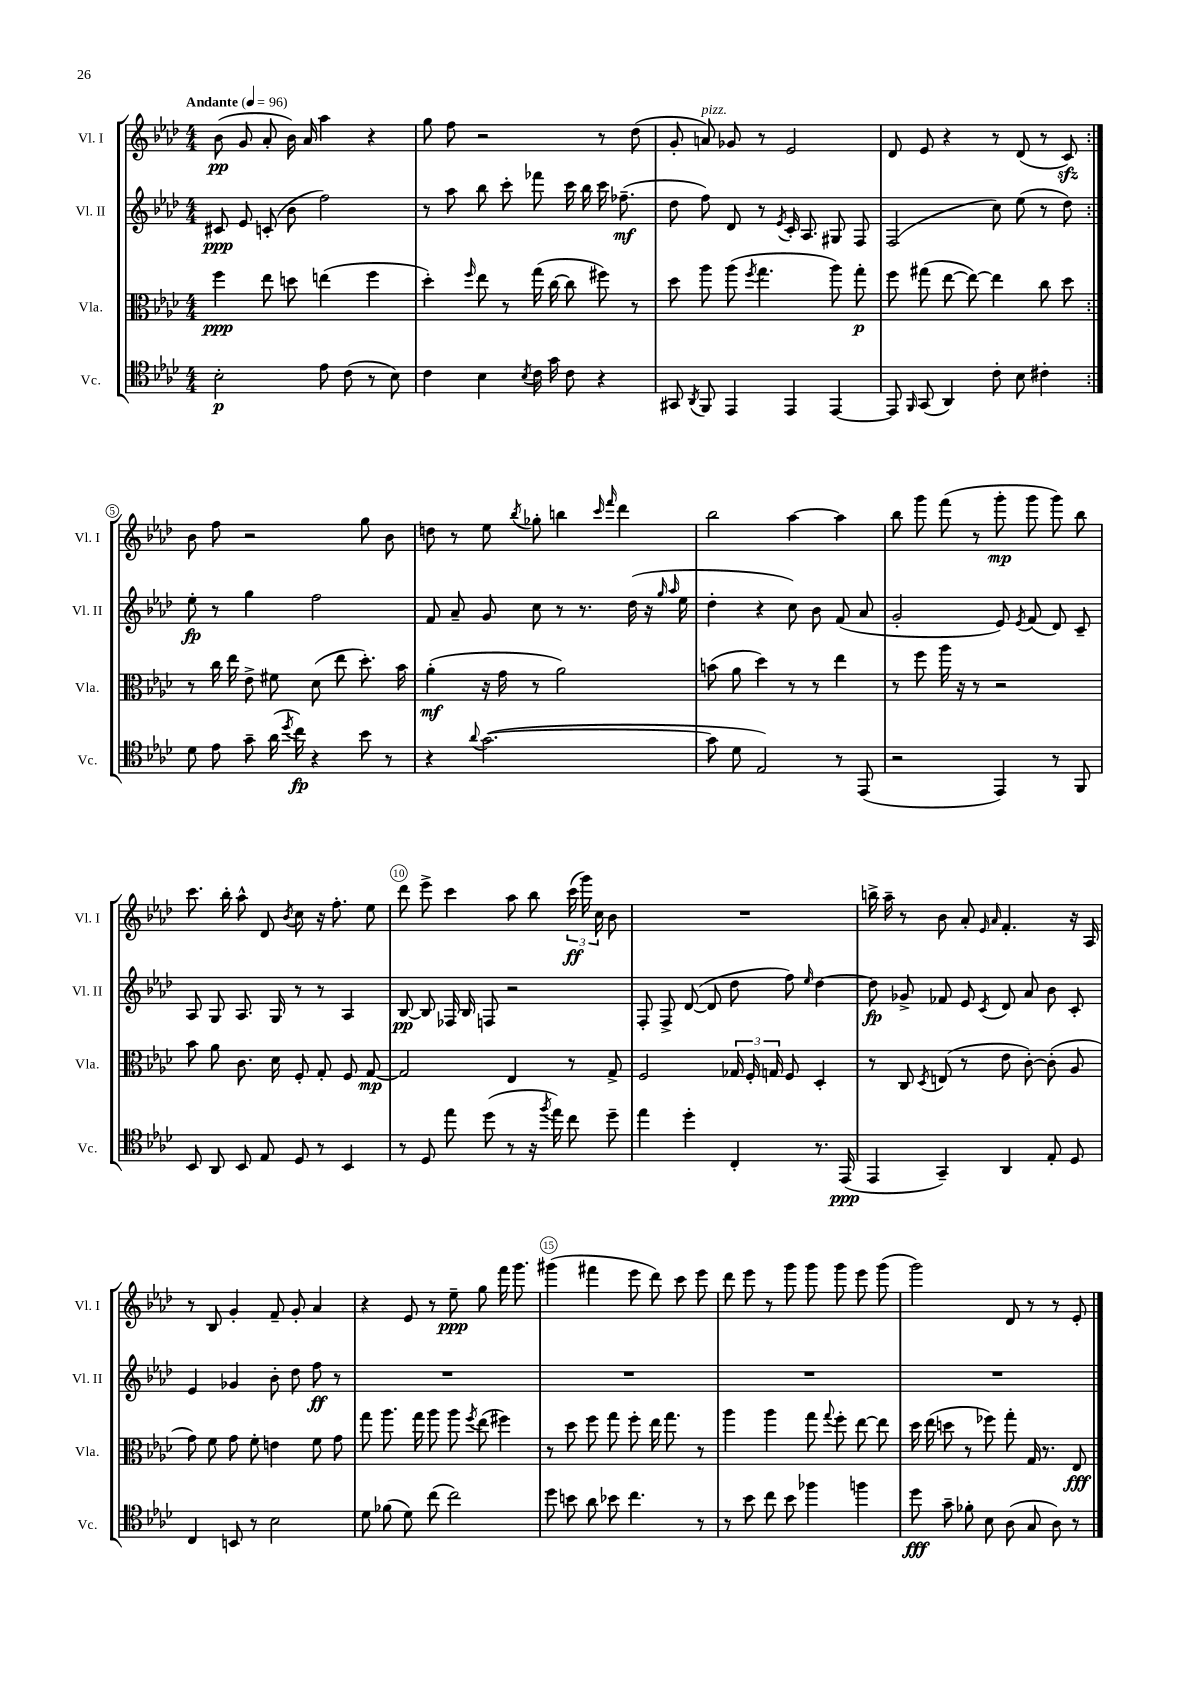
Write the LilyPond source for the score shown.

<<
\new StaffGroup <<
\new Staff = "s0" \with { instrumentName = "Vl. I" shortInstrumentName = "Vl. I" } {
    \clef treble \key aes \major \numericTimeSignature \time 4/4 \tempo "Andante" 4 = 96
    \autoBeamOff \repeat volta 2 { bes'8\pp( g'8 aes'8-. bes'16) aes'16 aes''4 r4 |
    g''8 f''8 r2 r8 des''8( |
    g'8-. a'8^\markup { \italic "pizz." }) ges'8 r8 ees'2 |
    des'8 ees'8 r4 r8 des'8( r8 c'8\sfz) | }
    bes'8 f''8 r2 g''8 bes'8 |
    d''8 r8 ees''8 \acciaccatura { bes''8 } ges''8-. b''4 \grace { c'''16 f'''16 } des'''4 |
    bes''2 aes''4~ aes''4 |
    bes''8 g'''8 f'''8( r8 g'''8-.\mp g'''8 g'''8) bes''8 |
    c'''8. bes''16-. aes''8-^ des'8 \acciaccatura { bes'8 } c''8 r16 f''8.-. ees''8 |
    des'''8 ees'''8-> c'''4 aes''8 bes''8 \tuplet 3/2 { c'''16\ff( g'''16) c''16 } bes'8 |
    R1 |
    b''16-> aes''16-- r8 bes'8 aes'8-. \grace { ees'16 aes'16 } f'4.-. r16 aes16 |
    r8 bes8 g'4-. f'8-- g'8-. aes'4 |
    r4 ees'8 r8 ees''8--\ppp g''8 f'''16 g'''8. |
    gis'''4( fis'''4 ees'''8 des'''8) c'''8 ees'''8 |
    des'''8 ees'''8 r8 g'''8 g'''8 g'''8 ees'''8 g'''8( |
    g'''2) des'8 r8 r8 ees'8-. \bar "|." |
}
\new Staff = "s1" \with { instrumentName = "Vl. II" shortInstrumentName = "Vl. II" } {
    \clef treble \key aes \major \numericTimeSignature \time 4/4
    \autoBeamOff \repeat volta 2 { cis'8\ppp ees'8 c'8-.( bes'8 f''2) |
    r8 aes''8 bes''8 c'''8-. fes'''8 c'''16 bes''16 c'''16 fes''8.--\mf( |
    des''8 f''8) des'8 r8 \acciaccatura { ees'8 } c'16-. aes8. gis8 f8 |
    f2( c''8) ees''8( r8 des''8) | }
    ees''8-.\fp r8 g''4 f''2 |
    f'8 aes'8-- g'8 c''8 r8 r8. des''16( r16 \grace { g''16 aes''16 } ees''16 |
    des''4-. r4 c''8) bes'8 f'8( aes'8 |
    g'2-. ees'8) \acciaccatura { ees'8 } f'8( des'8) c'8-- |
    aes8 g8 aes8. g16 r8 r8 aes4 |
    bes8~\pp bes8 fes16 bes16 f8 r2 |
    f8-. f8-> des'8~( des'8 des''8 f''8) \grace { ees''16 } des''4~ |
    des''8\fp ges'8-> fes'8 ees'8 \acciaccatura { c'8 } des'8 aes'8 bes'8 c'8-. |
    ees'4 ges'4 bes'8-. des''8 f''8\ff r8 |
    R1 |
    R1 |
    R1 |
    R1 \bar "|." |
}
\new Staff = "s2" \with { instrumentName = "Vla." shortInstrumentName = "Vla." } {
    \clef alto \key aes \major \numericTimeSignature \time 4/4
    \autoBeamOff \repeat volta 2 { f''4\ppp ees''8 d''8 e''4( f''4 |
    des''4-.) \grace { f''16 } ees''8 r8 g''16( c''16~ c''8 fis''8) r8 |
    des''8 aes''8 aes''8( \acciaccatura { f''8 } g''4. aes''8) g''8-.\p |
    f''8 gis''8( ees''8~ ees''8~) ees''4 c''8 des''8 | }
    r8 c''16 ees''16 ees'8-> fis'8 des'8( ees''8 des''8.-.) bes'16 |
    aes'4-.\mf( r16 g'16 r8 aes'2) |
    b'8( aes'8 des''4) r8 r8 ees''4 |
    r8 f''8 aes''16 r16 r8 r2 |
    bes'8 aes'8 c'8. des'16 f8-. g8-. f8 g8~\mp |
    g2 ees4 r8 g8-> |
    f2 \tuplet 3/2 { ges16 f16-. g16 } f8 des4-. |
    r8 c8 \acciaccatura { des8 } e8( r8 ees'8 c'8~-.) c'8-.( aes8 |
    g'8) f'8 g'8 f'8-. e'4 f'8 g'8 |
    g''8 aes''8. g''16 aes''8 aes''8 \acciaccatura { f''8 } ees''8( fis''4) |
    r8 des''8 f''8 g''8 f''8-. ees''16 g''8. r8 |
    aes''4 aes''4 g''8 \appoggiatura { g''8 } f''8-. ees''8~ ees''8 |
    des''16 ees''16( d''8 r8 fes''8) g''8-. g16 r8. ees8\fff \bar "|." |
}
\new Staff = "s3" \with { instrumentName = "Vc." shortInstrumentName = "Vc." } {
    \clef tenor \key aes \major \numericTimeSignature \time 4/4
    \autoBeamOff \repeat volta 2 { bes2-.\p ees'8 c'8( r8 bes8) |
    c'4 bes4 \acciaccatura { bes8 } c'16 g'16 c'8 r4 |
    gis,8 \acciaccatura { aes,8 } f,8 ees,4 ees,4 ees,4~ |
    ees,8 \grace { f,16 } g,8( aes,4) c'8-. bes8 cis'4-. | }
    des'8 ees'8 g'8-- aes'16( \acciaccatura { des''8 } c''16\fp) r4 bes'8 r8 |
    r4 \appoggiatura { aes'8 } g'2.~( |
    g'8 des'8 ees2) r8 ees,8( |
    r2 ees,4) r8 f,8 |
    bes,8 aes,8 bes,8 ees8 des8 r8 bes,4 |
    r8 des8 ees''8 des''8( r8 r16 \acciaccatura { f''8 } ees''16) c''8 des''8-- |
    ees''4 des''4-. c4-. r8. ees,16\ppp( |
    ees,4 g,4--) aes,4 ees8-. des8 |
    c4 b,8 r8 bes2 |
    des'8 fes'8( des'8) c''8( c''2) |
    des''8 b'8 aes'8 bes'8 c''4. r8 |
    r8 bes'8 c''8 bes'8 fes''4 f''4 |
    des''8\fff g'8-- fes'8-. bes8 aes8( g8 aes8) r8 \bar "|." |
}
>>
>>
\layout { \context { \Score \override BarNumber.break-visibility = ##(#f #t #t) barNumberVisibility = #(every-nth-bar-number-visible 5) \override BarNumber.stencil = #(make-stencil-circler 0.1 0.3 ly:text-interface::print) } }
